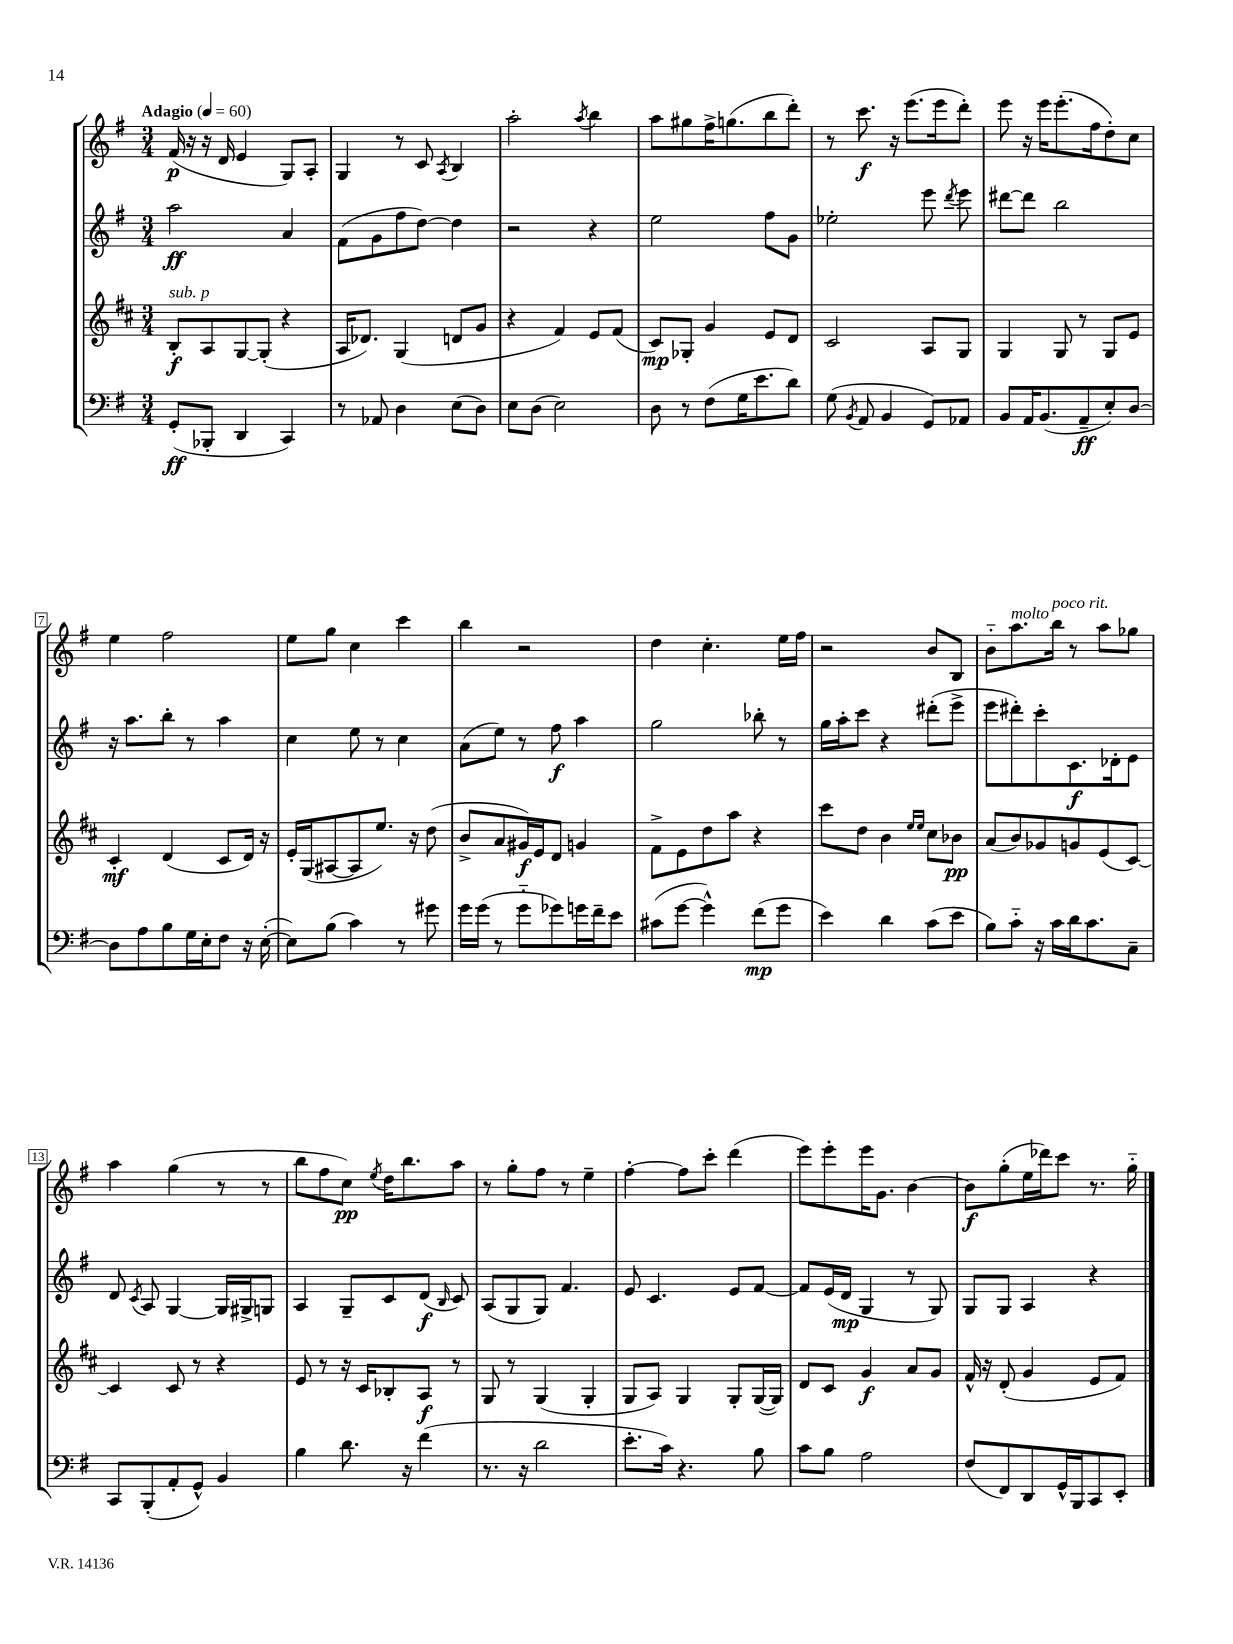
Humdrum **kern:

**kern	**kern	**kern	**kern
*staff4	*staff3	*staff2	*staff1
*clefF4	*clefG2	*clefG2	*clefG2
*k[f#]	*k[f#c#]	*k[f#]	*k[f#]
*M3/4	*M3/4	*M3/4	*M3/4
*MM60	*MM60	*MM60	*MM60
(8GG'	8B'	2aa	(16f#
.	.	.	16r
8BBB-'	8A	.	16r
.	.	.	16d
4DD	[8G	.	4e
.	(8G']	.	.
4CC)	4r	4a	8G)
.	.	.	8A'
=	=	=	=
8r	16A	(8f#	4G
.	8.d-)	.	.
8AA-	.	8g	.
4D	(4G	8ff#	8r
.	.	[8dd)	8c
.	.	.	8qA
(8E	8d	4dd]	4B
8D)	8g	.	.
=	=	=	=
8E	4r	2r	2aa'
(8D	.	.	.
2E)	4f#)	.	.
.	.	.	8qaa
.	8e	4r	4bb
.	(8f#	.	.
=	=	=	=
8D	8c#)	2ee	8aa
8r	8G-'	.	8gg#
(8F#	4g	.	16ff#^
.	.	.	(8.gg
16G	.	.	.
8.e	.	.	.
.	8e	8ff#	8bb
8d)	8d	8g	8ddd')
=	=	=	=
(8G	2c#	2ee-'	8r
8qBB	.	.	.
8AA	.	.	8.ccc
4BB	.	.	.
.	.	.	16r
.	.	.	(8.eee
8GG)	8A	8eee	.
.	.	.	16eee
.	.	8qddd	.
8AA-	8G	8eee	8ddd')
=	=	=	=
8BB	4G	[8ddd#	8eee
16AA	.	8ddd#]	16r
(8.BB	.	.	16eee
.	8G	2bb	(8.eee'
8AA~	8r	.	.
.	.	.	16ff#
8E')	8G	.	8dd')
[8D	8e	.	8cc
=	=	=	=
8D]	4c#'	16r	4ee
.	.	8.aa	.
8A	.	.	.
8B	(4d	8bb'	2ff#
16G	.	8r	.
16E'	.	.	.
8F#	8c#	4aa	.
16r	16d)	.	.
([16E'	16r	.	.
=	=	=	=
8E])	16e'	4cc	8ee
.	(16G	.	.
(8B	[8A#	.	8gg
4c)	8A#]	8ee	4cc
.	8.ee)	8r	.
8r	.	4cc	4ccc
.	16r	.	.
8g#	(8dd	.	.
=	=	=	=
16g	8b^	(8a	4bb
(16g	.	.	.
8r	8a	8ee)	.
8g'~	16g#)	8r	2r
.	16e	.	.
8g-)	8d	8ff#	.
16g	4g	4aa	.
16f#~	.	.	.
8e	.	.	.
=	=	=	=
(8c#	8f#^	2gg	4dd
[8g	8e	.	.
4g^^])	8dd	.	4.cc'
.	8aa	.	.
(8f#	4r	8bb-'	.
8g	.	8r	16ee
.	.	.	16ff#
=	=	=	=
4e)	8ccc#	16gg	2r
.	.	16aa'	.
.	8dd	8ccc	.
4d	4b	4r	.
.	16qqee	.	.
.	16qqee	.	.
(8c	8cc#	(8ddd#'	8b
8e	8b-	8eee^	8B
=	=	=	=
8B)	(8a	8eee	8b'~
8c'~	8b)	8ddd#')	8.aa
16r	8g-	8ccc'	.
16c	.	.	16bb
16d	8g	8.c	8r
8.c	.	.	.
.	(8e	.	8aa
.	.	16d-'	.
8C~	[8c#)	8e	8gg-
=	=	=	=
8CC	4c#]	8d	4aa
.	.	8qc	.
(8BBB'	.	8A	.
8AA'	8c#	[4G	(4gg
8GG^^)	8r	.	.
4BB	4r	16G]	8r
.	.	16G#^	.
.	.	8G	8r
=	=	=	=
4B	8e	4A	8bb
.	8r	.	8ff#
8.d	16r	8G~	8cc)
.	16c#	.	.
.	.	.	8qee
.	8B-'	8c	16dd
16r	.	.	8.bb
(4f#	8A	(8d	.
.	.	16qqB	.
.	8r	8c)	8aa
=	=	=	=
8.r	8G	(8A	8r
.	8r	8G	8gg'
16r	.	.	.
2d	(4G	8G)	8ff#
.	.	4.f#	8r
.	4G'	.	4ee~
=	=	=	=
8.e'	8G	8e	[4ff#'
.	8A)	4.c	.
16c)	.	.	.
4.r	4G	.	8ff#]
.	.	.	8ccc'
.	8G'	8e	(4ddd
8B	([16G	[8f#	.
.	16G])	.	.
=	=	=	=
8c	8d	8f#]	8eee)
8B	8c#	(16e	8eee'
.	.	16d	.
2A	4g	4G	16eee
.	.	.	8.g
.	8a	8r	[4b
.	8g	8G)	.
=	=	=	=
(8F#	16f#^^	8G	8b]
.	16r	.	.
8FF#)	(8d'	8G	(8gg'
8DD	4g	4A	16ee
.	.	.	16ddd-)
16GG^^	.	.	8ccc
16BBB	.	.	.
8CC	8e	4r	8.r
8EE'	8f#)	.	.
.	.	.	16gg'~
==	==	==	==
*-	*-	*-	*-
